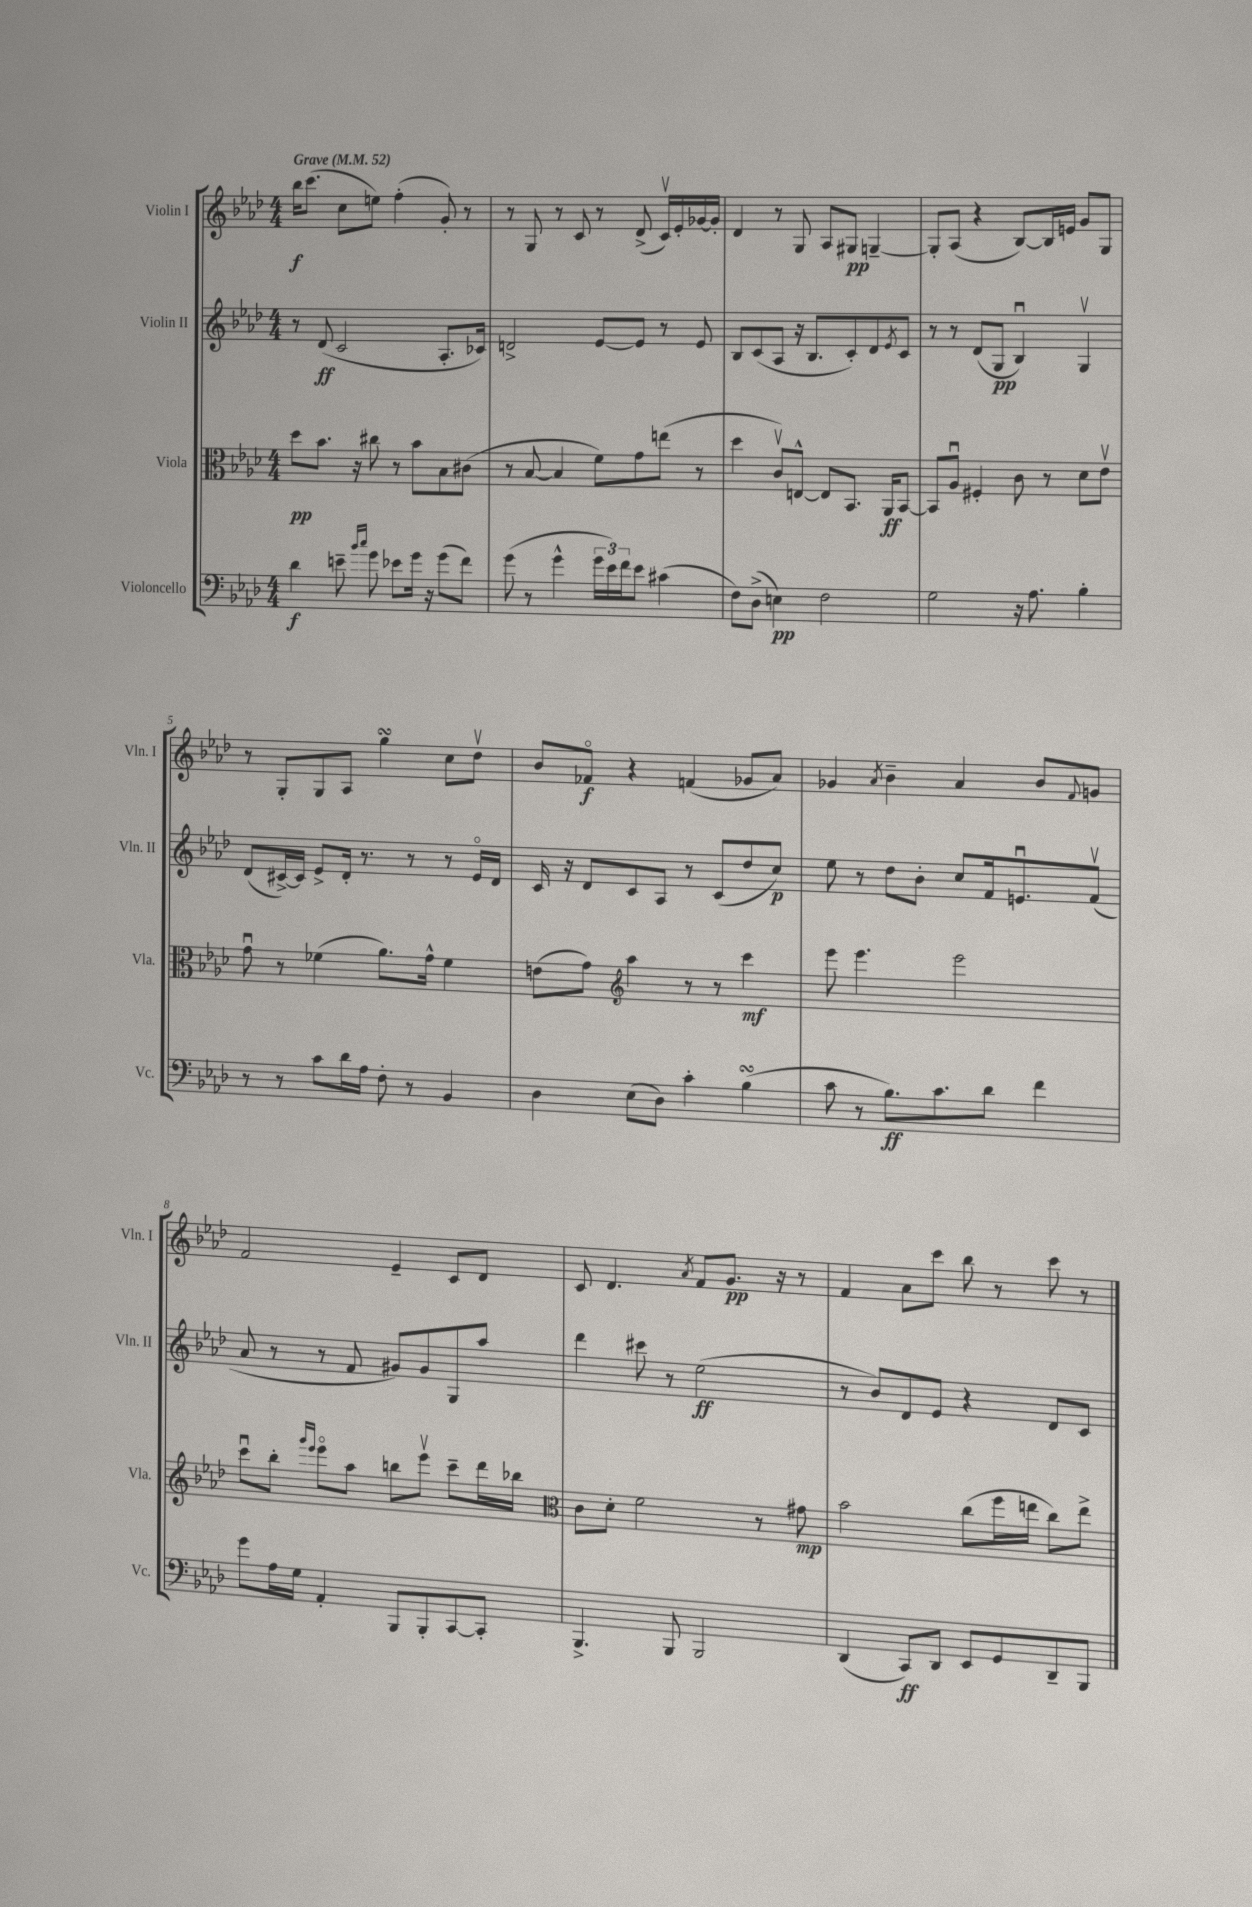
<<
\new StaffGroup <<
\new Staff = "s0" \with { instrumentName = "Violin I" shortInstrumentName = "Vln. I" } {
    \clef treble \key aes \major \numericTimeSignature \time 4/4 \tempo "Grave" 4 = 52
    bes''16\f c'''8.( c''8 e''8) f''4-.( g'8-.) r8 |
    r8 g8 r8 c'8 r8 des'8->( c'16\upbow) ees'16-. ges'16~ ges'16-. |
    des'4 r8 g8 aes8 gis8\pp g4~-- |
    g8-. aes8( r4 bes8~) bes16 e'16 g'8 g8 |
    r8 g8-. g8 aes8 g''4\turn c''8 des''8\upbow |
    bes'8 fes'8\flageolet\f r4 f'4( ges'8 aes'8) |
    ges'4 \acciaccatura { aes'8 } bes'4-- aes'4 bes'8 \appoggiatura { f'8 } g'8 |
    f'2 ees'4-- c'8 des'8 |
    c'8 des'4. \acciaccatura { aes'8 } f'8 g'8.\pp r16 r8 |
    f'4 aes'8 c'''8 bes''8 r8 c'''8 r8 \bar "|." |
}
\new Staff = "s1" \with { instrumentName = "Violin II" shortInstrumentName = "Vln. II" } {
    \clef treble \key aes \major \numericTimeSignature \time 4/4
    r8 des'8\ff( c'2 aes8.-. ces'16) |
    d'2-> ees'8~ ees'8 r8 ees'8 |
    bes8 c'8( aes8 r16 bes8. c'8-.) des'8 \acciaccatura { ees'8 } c'8 |
    r8 r8 des'8( g8\pp bes4\downbow) g4\upbow |
    des'8( cis'16~->) cis'16 ees'8-> des'16-. r8. r8 r8 ees'16\flageolet des'16 |
    c'16 r16 des'8 c'8 aes8 r8 c'8( des''8 c''8\p) |
    ees''8 r8 des''8 bes'8-. c''8 f'16 e'8.\downbow f'8\upbow( |
    aes'8 r8 r8 f'8 gis'8) gis'8 g8 aes''8 |
    des'''4 cis'''8 r8 ees''2\ff( |
    r8 bes'8) des'8 ees'8 r4 des'8 c'8 \bar "|." |
}
\new Staff = "s2" \with { instrumentName = "Viola" shortInstrumentName = "Vla." } {
    \clef alto \key aes \major \numericTimeSignature \time 4/4
    des''8\pp bes'8. r16 cis''8 r8 bes'8 bes8 cis'8( |
    r8 bes8~ bes4 f'8) g'8 e''8( r8 |
    des''4 c'8\upbow) e8~-^ e8 bes,8. aes,16\ff bes,8~ |
    bes,8 aes8\downbow fis4-. c'8 r8 des'8 ees'8\upbow |
    g'8\downbow r8 fes'4( aes'8.) g'16-^ fes'4 |
    e'8( g'8) \clef treble aes''4 r8 r8 c'''4\mf |
    ees'''8 ees'''4. ees'''2 |
    c'''8\downbow bes''8-. \grace { g'''16 ees'''16 } ees'''8\flageolet aes''8 b''8 ees'''8\upbow c'''8-- des'''16 bes''16 |
    \clef alto c'8 des'8-. f'2 r8 gis'8\mp |
    bes'2 c''8( f''16 e''16 c''8) e''8-> \bar "|." |
}
\new Staff = "s3" \with { instrumentName = "Violoncello" shortInstrumentName = "Vc." } {
    \clef bass \key aes \major \numericTimeSignature \time 4/4
    des'4\f e'8-- \grace { bes'16 c''16 } g'8 ees'8 g'16 r16 g'8( f'8) |
    g'8( r8 g'4-^ \tuplet 3/2 { g'16 ees'16) f'16 } ees'8 cis'4( |
    f8) des8->( e4\pp) f2 |
    g2 r16 aes8. bes4-. |
    r8 r8 c'8 des'16 aes16 f8-. r8 bes,4 |
    des4 ees8( des8) c'4-. bes4\turn( |
    c'8 r8 bes8.\ff) c'8. des'8 f'4 |
    g'8 aes16 g16 aes,4-. bes,,8 bes,,8-. c,8~ c,8-. |
    bes,,4.-> bes,,8 bes,,2 |
    des,4( c,8\ff) des,8 ees,8 g,8 des,8-- bes,,8 \bar "|." |
}
>>
>>
